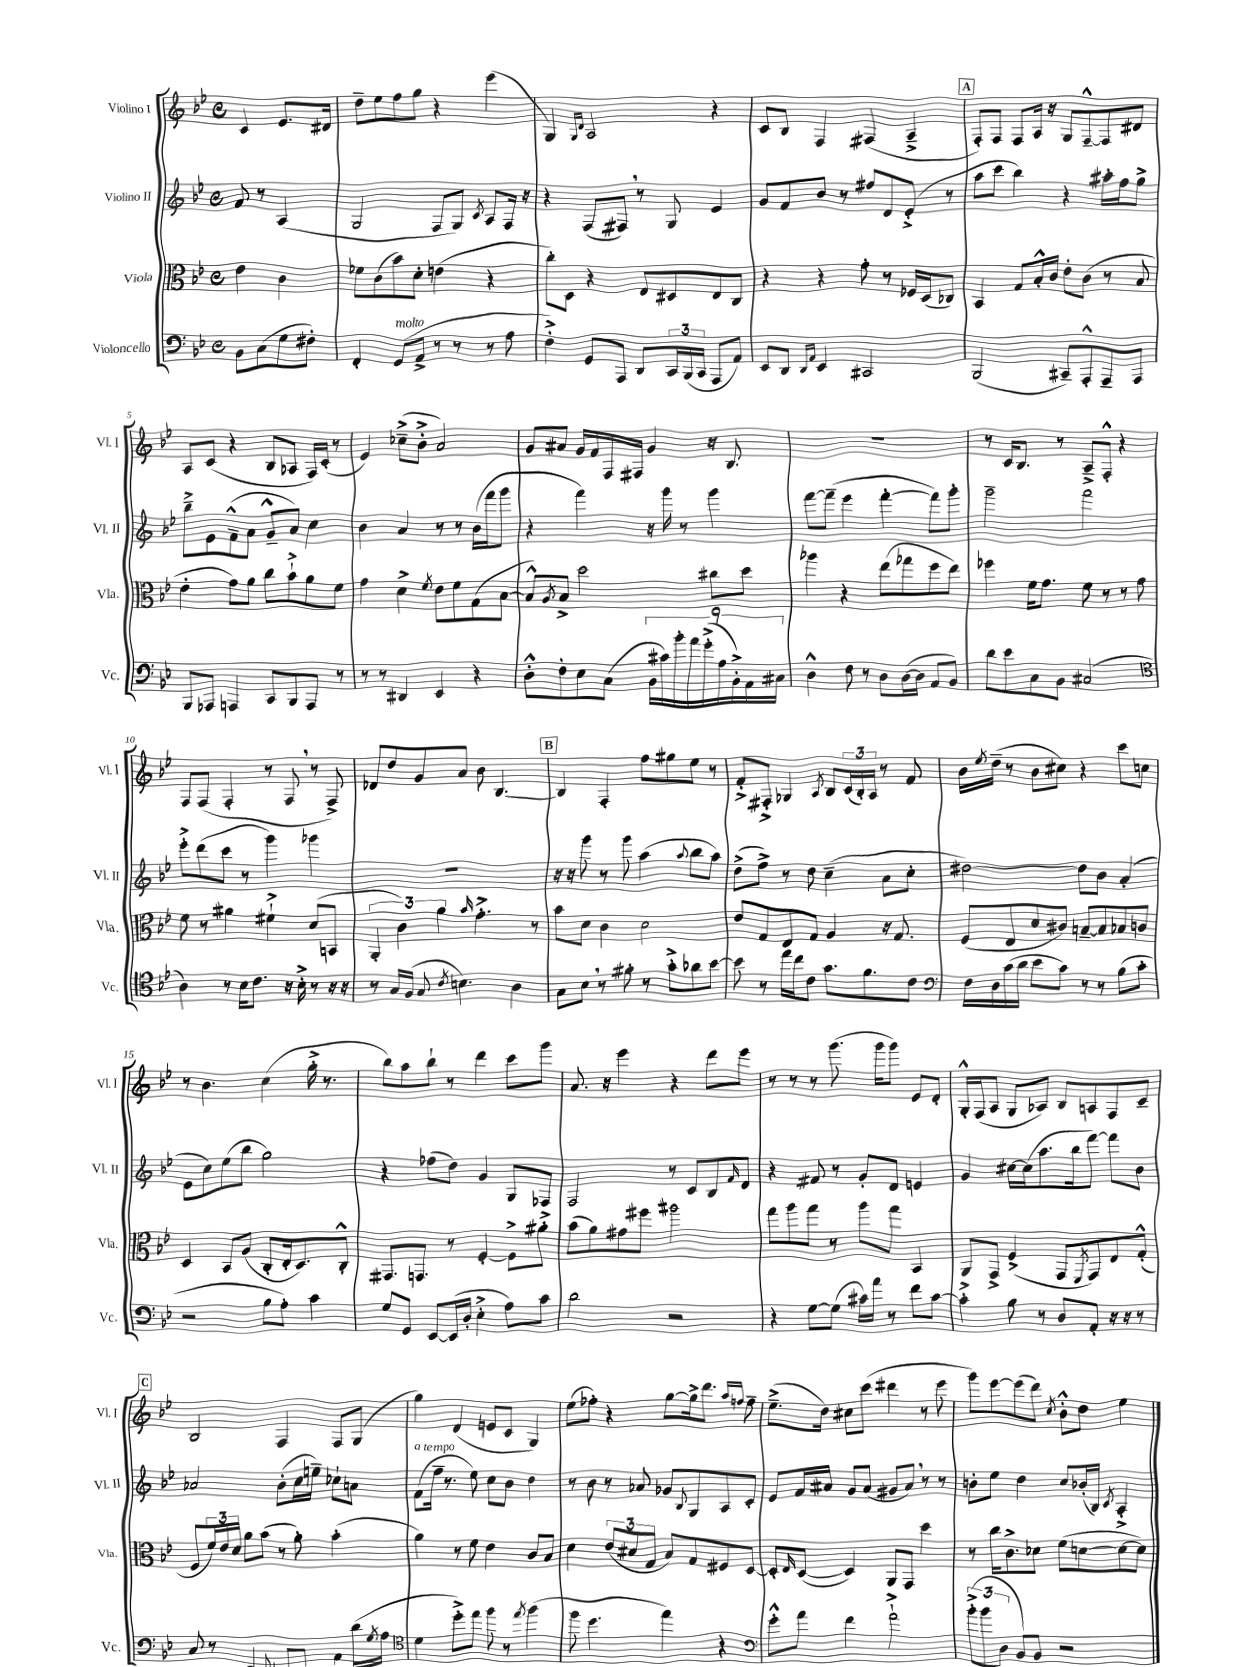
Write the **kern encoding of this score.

**kern	**kern	**kern	**kern
*staff4	*staff3	*staff2	*staff1
*clefF4	*clefC3	*clefG2	*clefG2
*k[b-e-]	*k[b-e-]	*k[b-e-]	*k[b-e-]
*M4/4	*M4/4	*M4/4	*M4/4
*met(c)	*met(c)	*met(c)	*met(c)
8BB-	4e-	8f	4c
(8C	.	8r	.
8G	4c	(4A	8.e-
8F#')	.	.	.
.	.	.	16d#
=	=	=	=
4FF'	8f-	2G	8dd~
.	(8c	.	8ee-
(8GG	8b-)	.	8ff
8AA^	8d'	.	8gg
8r	(4e	8F	4r
8r	.	8G)	.
.	.	8qc	.
8r	4r	8A	(4eee-
8A	.	16F	.
.	.	16r	.
=	=	=	=
4F'^)	8cc')	4r	4G)
.	8D	.	.
.	.	.	16qqG
.	.	.	16qqd
8GG	4r	(8F	2A
8AAA	.	8F#)	.
8DD	8E-	8r	.
24CC	8D#	8G	.
(24BBB-	.	.	.
24CC	.	.	.
8AAA	8E-	4e-	4r
8AA)	8C	.	.
=	=	=	=
8EE-	4r	8g	8c
8DD	.	8f	8B-
16qqDD	.	.	.
16qqAA	.	.	.
4EE-	4r	8b-	4F
.	.	8r	.
2CC#	8g'	8ff#	(4F#
.	8r	8d	.
.	16F-	(8e-'^	4A~^
.	(16D	.	.
.	8C-)	8r	.
=	=	=	=
(2BBB-	4BB-	8aa	8F')
.	.	8ccc	8F
.	8G	4bb-)	8F
.	16B-'^^	.	16A
.	16c	.	16r
8CC#~)	8e-'	4r	8G
8AAA'^^	(8c	.	[8F~^^
8AAA~	8r	16aa#'	8F]
.	.	16ff	.
8AAA	8B-	8gg^	8d#
=	=	=	=
8BBB-	4e-'	8bb-~^	8A
8AAA-	.	8e-	(8c
4AAA	8g)	(8f~^^	4r
.	8a	8a	.
8CC	8cc	8g~^^	8B-
8BBB-	8b-`^	8a)	8A-
8AAA	8a	4cc	16F)
.	.	.	(16c'
8r	8f	.	8r
=	=	=	=
8r	4g	4b-	4e-)
8r	.	.	.
4DD#	4d^	4a	(8cc-~^
.	.	.	8b-'^
.	8qf	.	.
4EE-	8e-	8r	2a)
.	8f	8r	.
4r	(8G	(16b-	.
.	.	16fff	.
.	[8B-	8ggg	.
=	=	=	=
8D'^^	8B-^^])	4r	8g
.	8qA	.	.
8F'	8B-^	.	8a#
8E-	2dd	4fff)	16g
.	.	.	16f
(8C	.	.	16F
.	.	.	16F#
18BB-	.	16r	4g
18c#)	.	.	.
.	.	16ggg	.
18b-'	.	.	.
.	.	8r	.
18a	.	.	.
(18g'^	.	.	.
.	8cc#	4ggg	16r
18A	.	.	.
.	.	.	8.B-
18BB-'^)	.	.	.
.	8dd	.	.
18AA	.	.	.
18C#	.	.	.
=	=	=	=
4D^^	4aa-	[8fff	1r
.	.	(8fff~]	.
8F	4r	4eee-	.
8r	.	.	.
8D	(8ee-	[4fff'	.
([16D	8gg-	.	.
16D]	.	.	.
8AA	8ff	8fff])	.
8BB-)	8ee-)	8ggg'	.
=	=	=	=
8d	4ff-	2ggg~	8r
8e-	.	.	16c
.	.	.	8.B-
8C	16f	.	.
.	8.g	.	.
8BB-	.	.	8r
(2C#	8f	2fff	8A~^
.	8r	.	8F'^^
.	8r	.	4r
.	8g	.	.
=	=	=	=
*clefC4	*	*	*
4A)	8f	8eee-'^	8F
.	8r	(8ddd	(8F
8r	4a#	8ccc	4F'
16B-	.	8r	.
8.c	.	.	.
.	4f#`^	4ggg)	8r
16r	.	.	8F
16B-'^	.	.	.
8r	(8d	4ggg-	8r
16r	8BB	.	8F^)
16r	.	.	.
=	=	=	=
8r	6AA'	1r	8d-
16G	.	.	8dd
.	6c)	.	.
(16F	.	.	.
8G	.	.	8g
.	6a	.	.
8qc	.	.	.
4.B)	.	.	8a
.	16qqb-	.	.
.	4.g'^	.	8b-
.	.	.	[4.B-
4A	.	.	.
.	8r	.	.
=	=	=	=
8G	8b-	16r	4B-]
.	.	16r	.
8B-	8d	8ggg	.
8r	4c	8r	4F'
8f#'	.	8ggg	.
8r	2d	(4aa	8ff
8g'^	.	.	8gg#
.	.	8qqaa	.
8a-	.	8bb-	8ee-
[8b-	.	8aa)	8r
=	=	=	=
8b-]	8e-	(8dd^	8f'^
8r	8G	8ff^)	8F#'^
16ee-	8E-	8r	4G-
16cc	.	.	.
8c	8G	8dd	.
.	.	.	8qA
8.g	4A	(4cc~	8B-
.	.	.	(24c
.	.	.	24B-')
8.f	.	.	.
.	.	.	24A
.	16r	8a	8r
.	8.G	.	.
8c	.	8cc'	8f
=	=	=	=
*clefF4	*	*	*
16F	(8F	[2dd#)	16b-
.	.	.	8qee-
16D	.	.	(16dd~
(16c	8E-	.	8r
16d	.	.	.
8e-	8d	.	8b-
8c)	8c#)	.	8cc#)
8r	[8B~	8dd#]	4r
8r	8B]	8b-	.
(8B-	8B-	(4a'	8ccc
8c'	8c	.	8cc
=	=	=	=
2r	4D	8e-	8r
.	.	8cc)	4.b-
.	8BB-	(8ee-	.
.	(8A	8bb-	.
8B-	8C'	2gg)	(4cc
8A')	16E-'	.	.
.	8.D)	.	.
4c	.	.	16gg'^
.	.	.	8.r
.	8C'^^	.	.
=	=	=	=
8G	8.GG#	4r	8bb-)
8GG	.	.	8aa
.	8.GG	.	.
[8EE-	.	(8ff-	8bb-`
(16EE-]	8r	8dd)	8r
16D'	.	.	.
4E-'^	[4F'	4g	4ddd
8A)	8F^]	8G	8ccc
8c	8a#'^	8F-	8ggg
=	=	=	=
2d	(8b-	2F	8.a
.	8a)	.	.
.	.	.	16r
.	8g#	.	4eee-
.	8ff#	.	.
2r	2aa#	8r	4r
.	.	8c	.
.	.	8B-	8ddd
.	.	16qqf	.
.	.	8d	8eee-
=	=	=	=
4r	8gg	4r	8r
.	8aa	.	8r
[8G	8gg	8f#	8r
(8G]	8r	8r	(8.ggg
16c#)	8aa	8g'	.
16a	.	.	16ggg
8r	8gg	8d	8ggg)
8f	4BB-	4e	8e-
[8c#	.	.	8d'
=	=	=	=
4c#'^]	8AA	4g	16G'^^
.	.	.	(16F
.	8GG^	.	8A
8B-	(4F^	[16cc#	8G
.	.	(16cc#]	.
8r	.	8.aa	8A-)
8D	8GG	.	8B-
.	.	16bb-	.
.	8qFF	.	.
8AA'	8GG)	[8fff)	8A
16r	8E-	8fff]	8F
16r	.	.	.
8r	(8G'^^	8b-	8c~
=	=	=	=
8C	8F	2a-	2B-
8r	24f)	.	.
.	24e-	.	.
.	24d	.	.
4EE-	8a	.	.
.	(8b-	.	.
8qqCC	.	.	.
8DD-	8r	(8b-'	4F
8AAA	8a')	16cc	.
.	.	16ee~)	.
8AA	(4b-'	8cc-`	8F
(16d	.	8a	(8G
8qG	.	.	.
16A	.	.	.
=	=	=	=
*clefC4	*	*	*
4d	4a)	(8f	4gg)
.	.	16ff~	.
.	.	8.r	.
8dd'^)	8r	.	(4d
8ee-	8f	8ee-)	.
8ff	4e-	8cc	8e
8r	.	8b-	8c
8qee-	.	.	.
(4ff	8c	4dd	4G)
.	8B-	.	.
=	=	=	=
8ff	4d	8r	(8ee-
4.dd	.	8b-	8ff-')
.	(12e-	8r	4r
.	12d#	.	.
.	.	8a-	.
.	12G	.	.
4ee-)	8B-)	8g-	[8gg
.	.	8qqB-	.
.	8G	8G	16gg^]
.	.	.	8.ddd
4r	8F#	8A	.
.	.	.	16qqaa
.	.	.	16qqff
.	[8D	8c'	8ff~
=	=	=	=
*clefF4	*	*	*
8g'^^	8D']	8e-	(8.ee-~^
.	16qqE-	.	.
8a	([8D	16f	.
.	.	16a#	16dd)
4f	4D])	8g	8cc#
.	.	(8a#	(8ccc
2a`^	8AA	8g#	4ddd#
.	8GG	8a#)	.
.	4dd	8r	8r
.	.	8r	8eee-
=	=	=	=
(12b-'^	8r	8b'	8ggg)
12b-	.	.	.
.	16cc	8ee-	[8eee-
12D	.	.	.
.	8.c^	.	.
8BB-)	.	4dd	(8eee-]
8BB-	8d-	.	8ddd)
.	.	.	8qcc
2r	(8f	8cc	8b-'^^
.	[8d	(16b-'	8dd
.	.	16B-)	.
.	.	8qc	.
.	8d_	4A'^	4ee-
.	8d])	.	.
==	==	==	==
*-	*-	*-	*-
